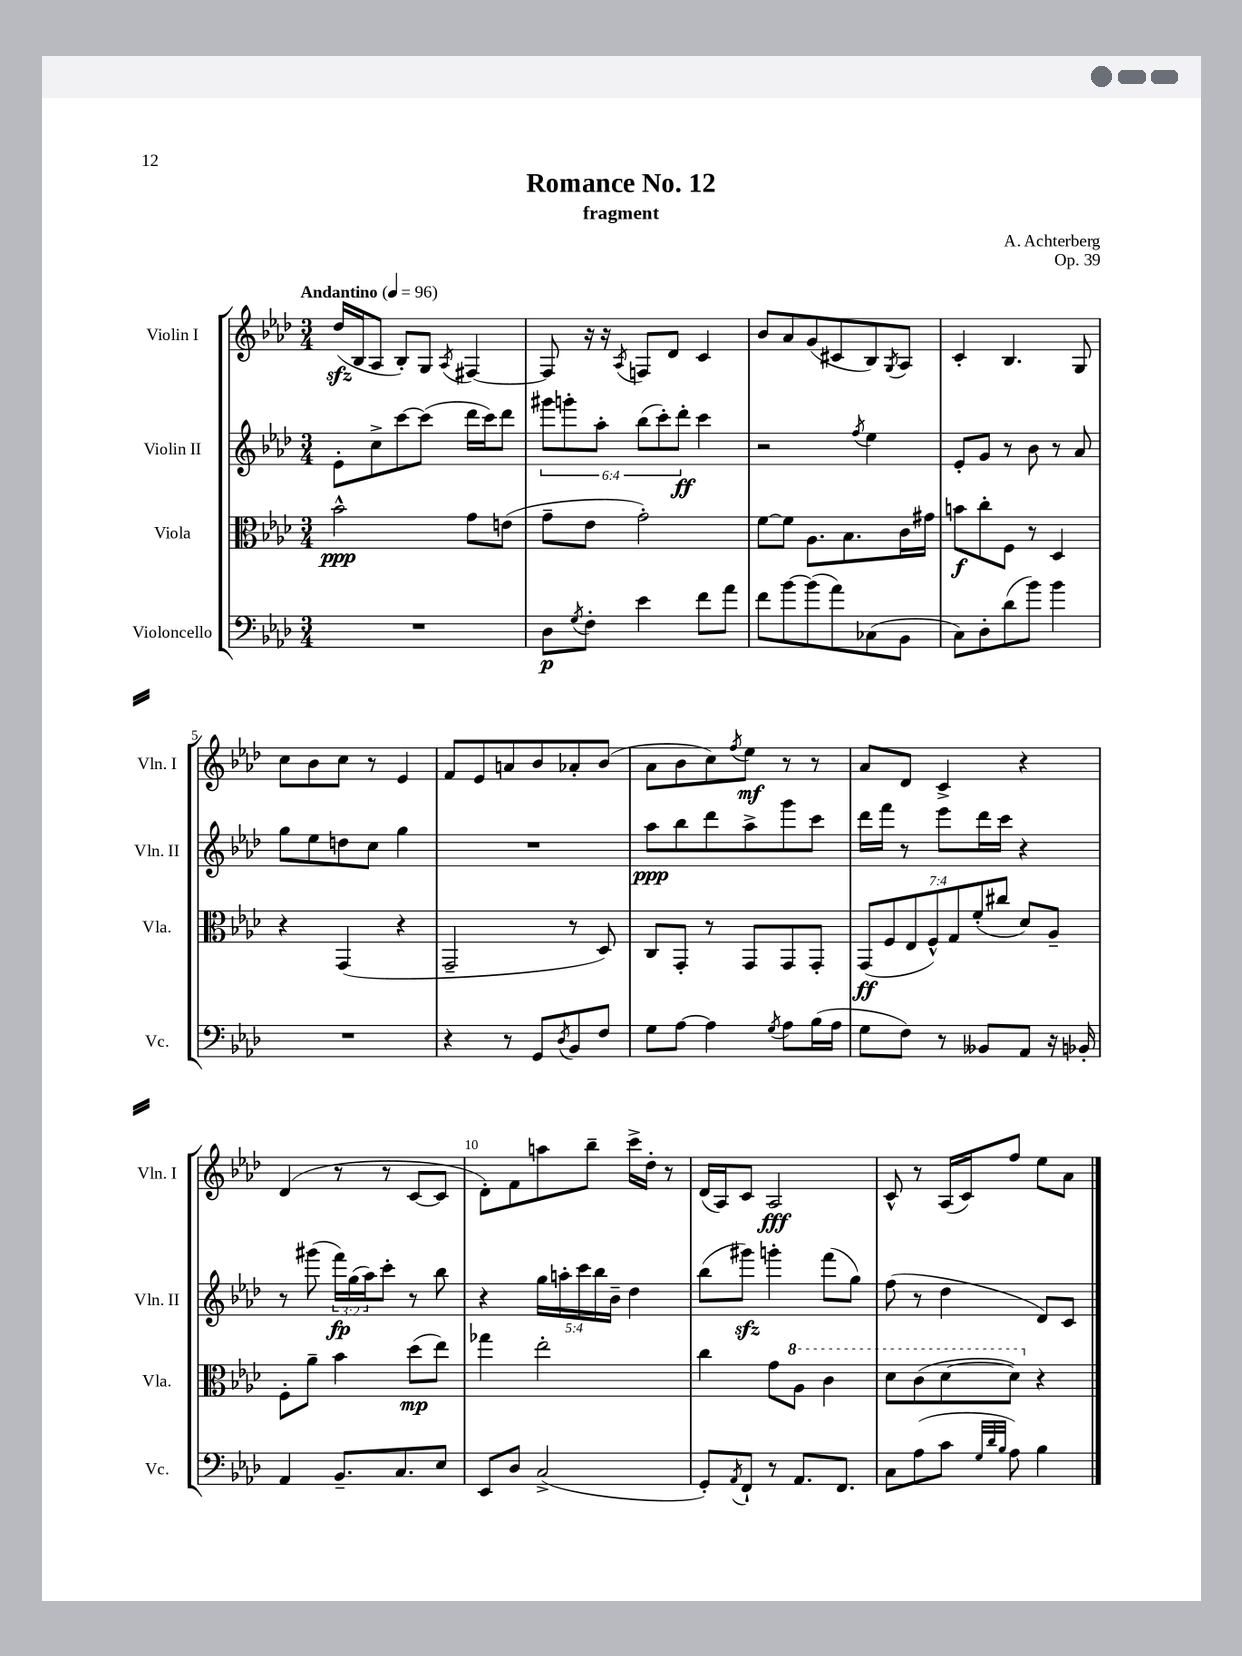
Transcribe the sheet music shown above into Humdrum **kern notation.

**kern	**kern	**kern	**kern
*staff4	*staff3	*staff2	*staff1
*clefF4	*clefC3	*clefG2	*clefG2
*k[b-e-a-d-]	*k[b-e-a-d-]	*k[b-e-a-d-]	*k[b-e-a-d-]
*M3/4	*M3/4	*M3/4	*M3/4
*MM96	*MM96	*MM96	*MM96
2.r	2b-^^\	8e-'\L	(16dd-/LL
.	.	.	16B-/J
.	.	8cc^\	8A-/J
.	.	[8ccc\	8B-'/L)
.	.	(8ccc\]J	8G/J
.	.	.	8qA-/
.	8g\L	16ddd-\LL	[4F#/
.	.	16ccc\J)	.
.	(8e\J	8ddd-\J	.
=	=	=	=
8D-\L	8g~\L	12ggg#\L	8F#/]
.	.	12ggg'\	.
8qG/	.	.	.
8F'\J	8e-\J	.	16r
.	.	12aa-'\J	.
.	.	.	16r
.	.	.	8qA-/
4e-\	2g'\)	(12bb-\L	8F/L
.	.	12ccc'\)	.
.	.	.	8d-/J
.	.	12ddd-'\J	.
8f\L	.	4ccc\	4c/
8a-\J	.	.	.
=	=	=	=
8f\L	[8f\L	2r	8b-/L
[8b-\	8f\]J	.	8a-/
(8b-\]	8.A-\L	.	(8g/
8a-\)	.	.	8c#/
.	8.B-\	.	.
.	.	8qff/	.
(8C-\	.	4ee-\	8B-/)
.	.	.	8qG/
8BB-\J	16c\L	.	8A-/J
.	16g#\JJ	.	.
=	=	=	=
8C\L)	8b\L	8e-'/L	4c'/
8D-'\	8cc'\	8g/J	.
(8d-\	8F\J	8r	4.B-/
8b-\J)	8r	8b-\	.
4b-\	4D-/	8r	.
.	.	8a-/	8G/
=	=	=	=
2.r	4r	8gg\L	8cc\L
.	.	8ee-\	8b-\
.	(4GG/	8dd\	8cc\J
.	.	8cc\J	8r
.	4r	4gg\	4e-/
=	=	=	=
4r	2GG~/	2.r	8f/L
.	.	.	8e-/
8r	.	.	8a/
8GG/L	.	.	8b-/
8qD-/	.	.	.
8BB-/	8r	.	8a-'/
8F/J	8D-/)	.	(8b-/J
=	=	=	=
8G\L	8C/L	8aa-\L	8a-\L
[8A-\J	8GG'/J	8bb-\	8b-\
4A-\]	8r	8ddd-\	8cc\)
.	.	.	8qff/
.	8GG/L	8aa-^\	8ee-\J
8qG/	.	.	.
8A-\L	8GG/	8ggg\	8r
(16B-\L	8GG'/J	8ccc\J	8r
16A-\JJ	.	.	.
=	=	=	=
8G\L	(14GG/L	16ddd-\LL	8a-/L
.	.	16fff\JJ	.
.	14F/	.	.
8F\J)	.	8r	8d-/J
.	14E-/	.	.
.	14F^^/)	.	.
8r	.	8eee-\L	4c^/
.	14G/	.	.
.	(14f'/	.	.
8BB--/L	.	16ddd-\L	.
.	14cc#/J	.	.
.	.	16ccc\JJ	.
8AA-/J	8d-/L)	4r	4r
16r	8A-~/J	.	.
16BB-'/	.	.	.
=	=	=	=
4AA-/	8F'\L	8r	(4d-/
.	8a-~\J	(8ggg#\	.
8.BB-~/L	4b-\	24fff\LL)	8r
.	.	(24gg\	.
.	.	24aa-\J)	.
.	.	8ccc'\J	8r
8.C/	.	.	.
.	(8dd-\L	8r	[8c/L
8E-/J	8ee-\J)	8bb-\	8c/]J
=	=	=	=
8EE-/L	4gg-\	4r	8d-'\L)
8D-/J	.	.	8f\
(2C^/	2ee-'\	20gg\LL	8aa\
.	.	20aa'\	.
.	.	20ccc\	.
.	.	.	8bb-~\J
.	.	20bb-\	.
.	.	20b-~\JJ	.
.	.	4dd-\	16ccc^\LL
.	.	.	16dd-'\JJ
.	.	.	8r
=	=	=	=
8GG'/L)	4cc\	(8bb-\L	(16d-/LL
.	.	.	16A-/J)
8qAA-/	.	.	.
8FF`/J	.	8ggg#\J)	8c/J
8r	8g\L	4ggg'\	2A-/
8.AA-/L	8a-\J	.	.
.	4cc\	(8fff\L	.
8.FF/J	.	.	.
.	.	8gg\J)	.
=	=	=	=
8C\L	8dd-\L	(8ff\	8c^^/
(8A-\	(8cc\	8r	8r
8c\J	[8dd-\	4dd-\	(16A-/LL
.	.	.	16c/J)
32qqG/LLL	.	.	.
32qqd-/	.	.	.
32qqB-/JJJ	.	.	.
8A-\)	8dd-\]J)	.	8ff/J
4B-\	4r	8d-/L)	8ee-\L
.	.	8c/J	8a-\J
==	==	==	==
*-	*-	*-	*-
